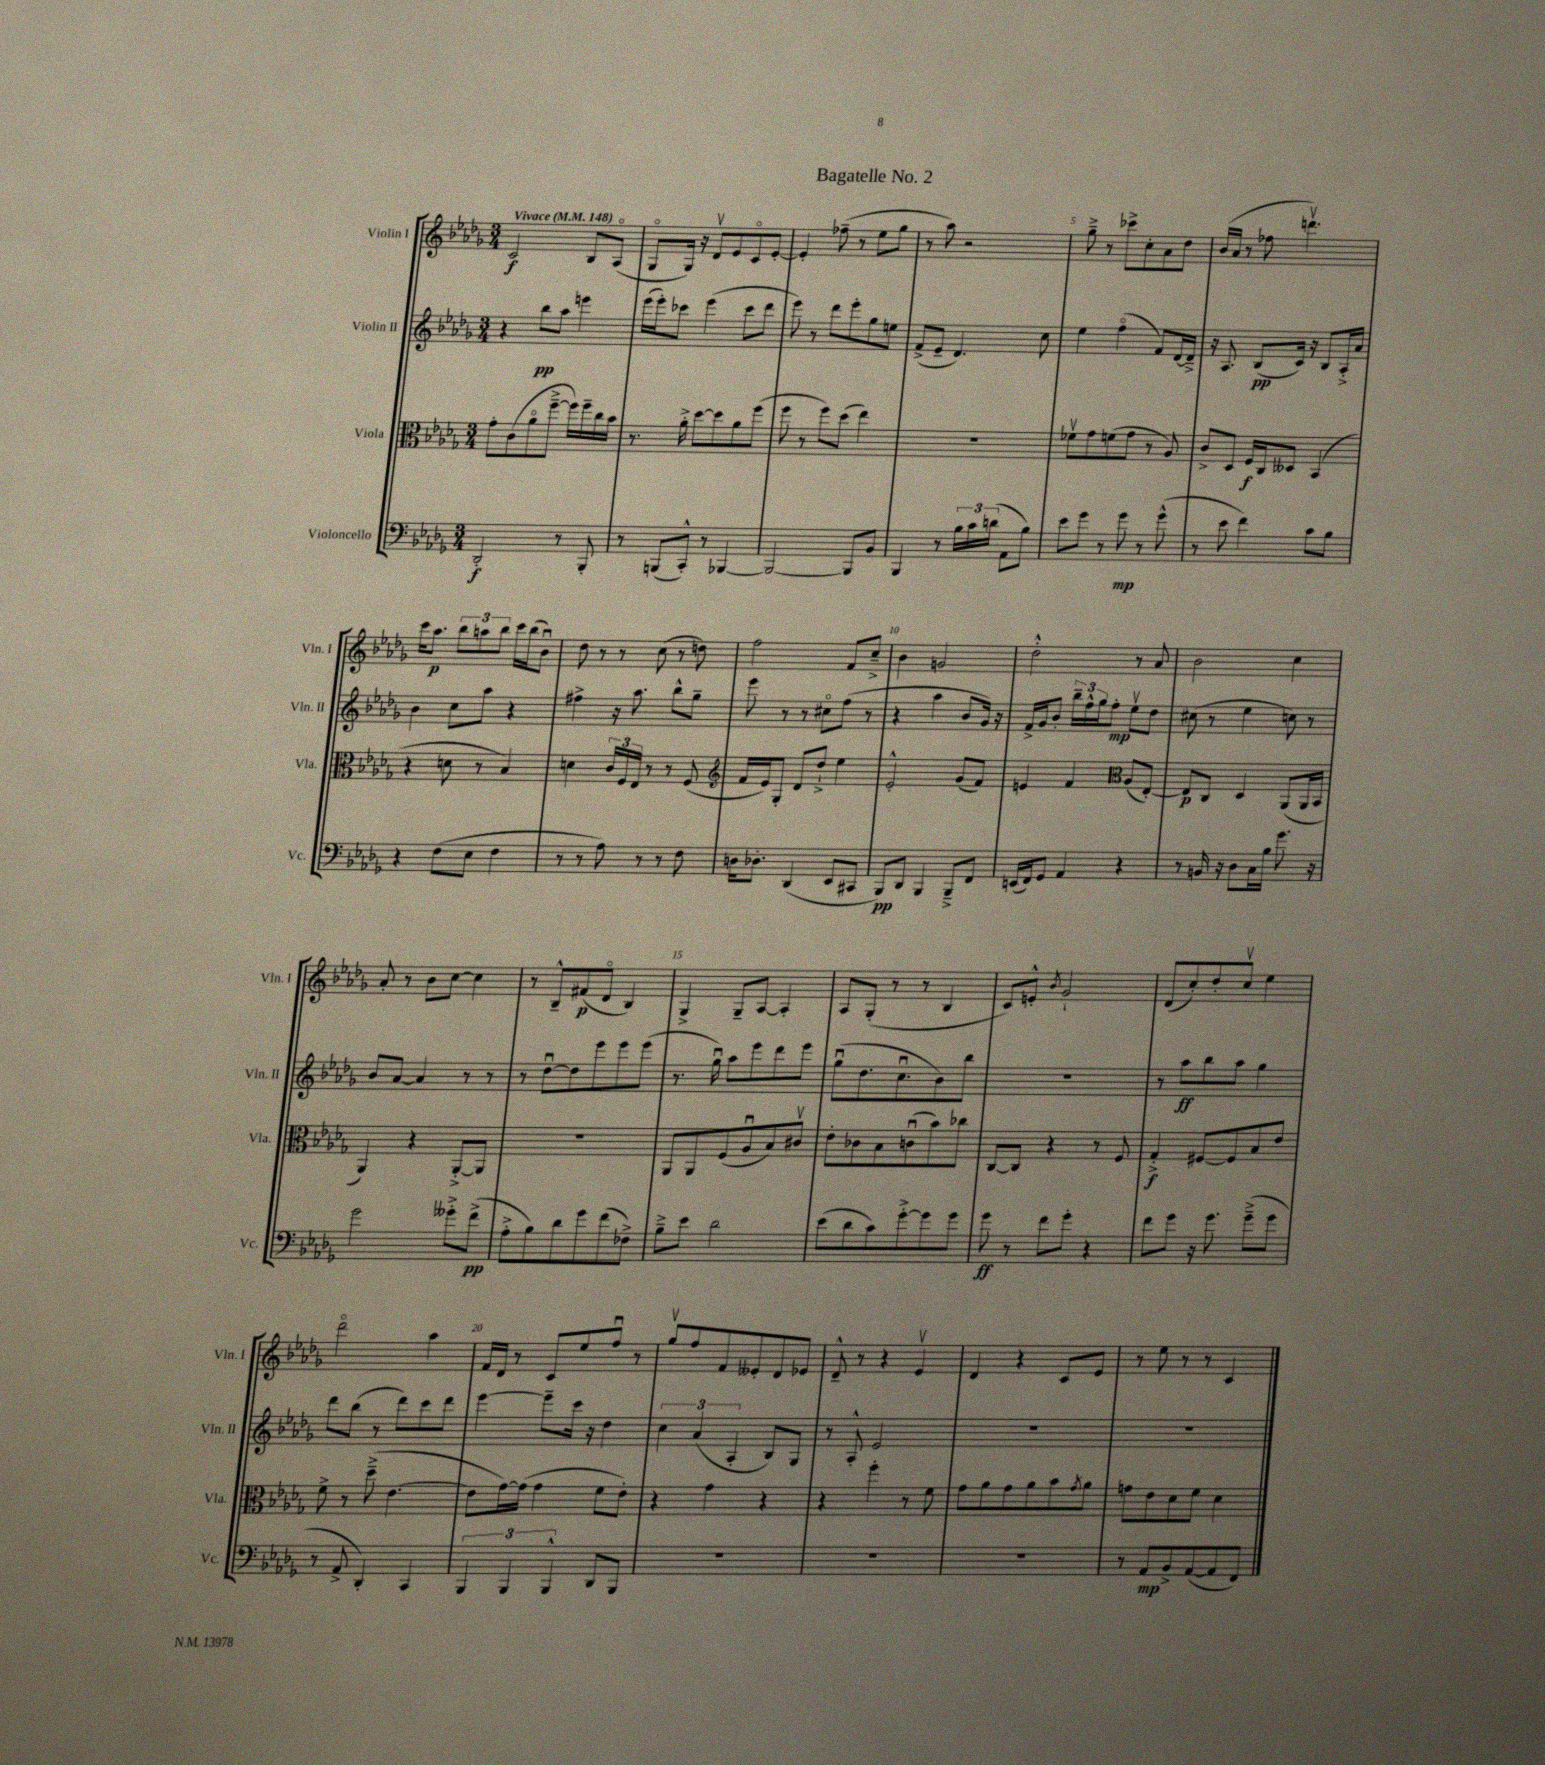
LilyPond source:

\header { title = "Bagatelle No. 2" }
<<
\new StaffGroup <<
\new Staff = "s0" \with { instrumentName = "Violin I" shortInstrumentName = "Vln. I" } {
    \clef treble \key des \major \numericTimeSignature \time 3/4 \tempo "Vivace" 4 = 148
    c'2\f bes8 aes8\flageolet( |
    ges8\flageolet ges16) r16 des'8\upbow ees'8 c'8\flageolet ees'8~-. |
    ees'4-. fes''8--( r8 ees''8 ges''8 |
    r8 aes''8) r2 |
    ges''8---> r8 ces'''8-> c''8-. aes'8 des''8 |
    bes'16( aes'16 r8 fes''8 d'''4.\upbow) |
    c'''16 aes''8.\p \tuplet 3/2 { bes''8 a''8 bes''8 } c'''16 bes''16( bes'8\downbow) |
    des''8 r8 r8 c''8( r8 d''8) |
    f''2 f'8 c''8---> |
    bes'4 g'2 |
    des''2-.-^ r8 aes'8 |
    bes'2 c''4 |
    aes'8-. r8 bes'8 c''8~ c''4 |
    r8 bes8---^ fis'8\p( des'8\flageolet bes4) |
    ges4-> ges8-- aes8~ aes4-. |
    aes8 ges8-.( r8 r8 bes4 |
    c'8) e'8-.-^ \acciaccatura { bes'8 } ges'2-! |
    des'8( c''8-.) des''8-. c''8\upbow ees''4 |
    des'''2\flageolet aes''4 |
    f'16 des'16 r8 c'8 ees''8 f''8\downbow r8 |
    ges''8\upbow f''8 f'8 eeses'8-. des'8 ees'8 |
    des'8---^ r8 r4 ees'4\upbow |
    des'4 r4 c'8 ees'8 |
    r8 ees''8 r8 r8 c'4 \bar "|." |
}
\new Staff = "s1" \with { instrumentName = "Violin II" shortInstrumentName = "Vln. II" } {
    \clef treble \key des \major \numericTimeSignature \time 3/4
    r4 bes''8\pp aes''8 e'''4 |
    ees'''16( ees'''16-.) ces'''8 ees'''4( ces'''8 des'''8 |
    ees'''8) r8 des'''8 ees'''8-. ges''8 e''8 |
    f'8->( ees'8-- des'4.) c''8 |
    ees''4 f''4\flageolet( f'8) des'16~ des'16---> |
    r16 aes8. bes8\pp( c'16) r16 bes8 aes16-.-> aes'16 |
    bes'4 c''8 aes''8 r4 |
    fis''4-> r16 aes''8. bes''8-^ ges''8-- |
    ees'''8 r8 r8 cis''8\flageolet f''8( r8 |
    r4 aes''4 bes'8 ges'16) r16 |
    f'16-> ges'16 bes'8-. \tuplet 3/2 { bes''16-- f''16-^ ges''16 } f''8-.\mp ees''8\upbow des''8 |
    cis''8( r8 ees''4 c''8) r8 |
    bes'8 aes'8~ aes'4 r8 r8 |
    r8 des''8~\downbow des''8 ees'''8 ees'''8 ees'''8( |
    r8. ges''16\downbow) aes''8 ees'''8 des'''8 ees'''8 |
    ges''8\downbow( des''8. c''8.\downbow bes'8) bes''8 |
    R2. |
    r8 aes''8\ff bes''8 aes''8 ges''4 |
    des'''8 bes''8( r8 des'''8) c'''8 des'''8 |
    ees'''4~ ees'''8-- c'''16 r16 des''4 |
    \tuplet 3/2 { c''4 aes'4( aes4-. } bes8) ges8 |
    r8 aes8-.-^ ees'2 |
    R2. |
    R2. \bar "|." |
}
\new Staff = "s2" \with { instrumentName = "Viola" shortInstrumentName = "Vla." } {
    \clef alto \key des \major \numericTimeSignature \time 3/4
    ges'8-. c'8( aes'8\flageolet f''8~---> f''16) f''16-- c''16 bes'16 |
    r8. aes'16-.-> des''8~ des''8 aes'8 f''8( |
    f''8 r8 f''8) des''8( ees''4) |
    R2. |
    fes'8\upbow ges'8 f'8( ges'8 r8 aes8) |
    c'8-> des8 f16\f c16 deses8 bes,4( |
    r4 d'8 r8 bes4) |
    d'4 \tuplet 3/2 { c'16 f16 ees16 } r8 r8 f8( |
    \clef treble f'16 ees'16) ges8-. des'8 des''8-!-> ees''4 |
    ees'2-.-^ ges'8( f'8) |
    e'4 f'4 \clef alto aes8( ees8~-.) |
    ees8\p c8 des4 aes,8( aes,16 bes,16 |
    aes,4) r4 aes,8~-.-> aes,8 |
    R2. |
    aes,8 aes,8 f8( aes8\downbow bes8) cis'8\upbow |
    ees'8-. ces'8 bes8 c'8\downbow( bes'8) ces''8 |
    c8~ c8 r4 r8 f8 |
    ges4-.->\f fis8~ fis8 bes8 ees'8 |
    f'8-> r8 des''8--->( ees'4.~ |
    ees'8 ges'16~) ges'16( ges'4 f'8 ees'8-.) |
    r4 ges'4 r4 |
    r4 f''4-. r8 f'8 |
    ges'8 aes'8 ges'8 aes'8 bes'8 \acciaccatura { ges'8 } aes'8 |
    g'8 ees'8 des'8 f'8 des'4 \bar "|." |
}
\new Staff = "s3" \with { instrumentName = "Violoncello" shortInstrumentName = "Vc." } {
    \clef bass \key des \major \numericTimeSignature \time 3/4
    des,2-.\f r8 bes,,8-. |
    r8 b,,8( c,8-.-^) r8 bes,,4~ |
    bes,,2~ bes,,8 bes,8 |
    bes,,4 r8 \tuplet 3/2 { bes16 c'16 d'16( } aes,8 bes8) |
    ees'8 ges'8 r8 ges'8\mp r8 ges'8-^( |
    r8 ees'8 f'4) c'8 bes8 |
    r4 f8( ees8 f4 |
    r8 r8 aes8) r8 r8 f8 |
    d16 des8.-. des,4( ees,8 cis,8 |
    bes,,8\pp) des,8 bes,,4 bes,,8---> f,8 |
    e,16( f,16) ges,8 aes,4 r4 |
    r8 b,16 r16 des8 c16 bes16 ges'8. r16 |
    ges'2 geses'8-.-> f'8->\pp( |
    aes8-.-> bes8) des'8 ges'8 f'8( fes8->) |
    bes8---> ees'8 des'2 |
    ees'8( des'8 c'8) ges'8~-.-> ges'8 ges'8 |
    ges'8\ff r8 f'8 ges'8-. r4 |
    f'8 ges'8 r16 ges'8. ges'8--->( ges'8 |
    r8 aes,8-> des,4-.) c,4 |
    \tuplet 3/2 { bes,,4 bes,,4 bes,,4-^ } des,8 bes,,8 |
    R2. |
    R2. |
    R2. |
    r8 aes,8\mp bes,8-> aes,8~( aes,8 f,8) \bar "|." |
}
>>
>>
\layout { \context { \Score \override BarNumber.break-visibility = ##(#f #t #t) barNumberVisibility = #(every-nth-bar-number-visible 5) } }
